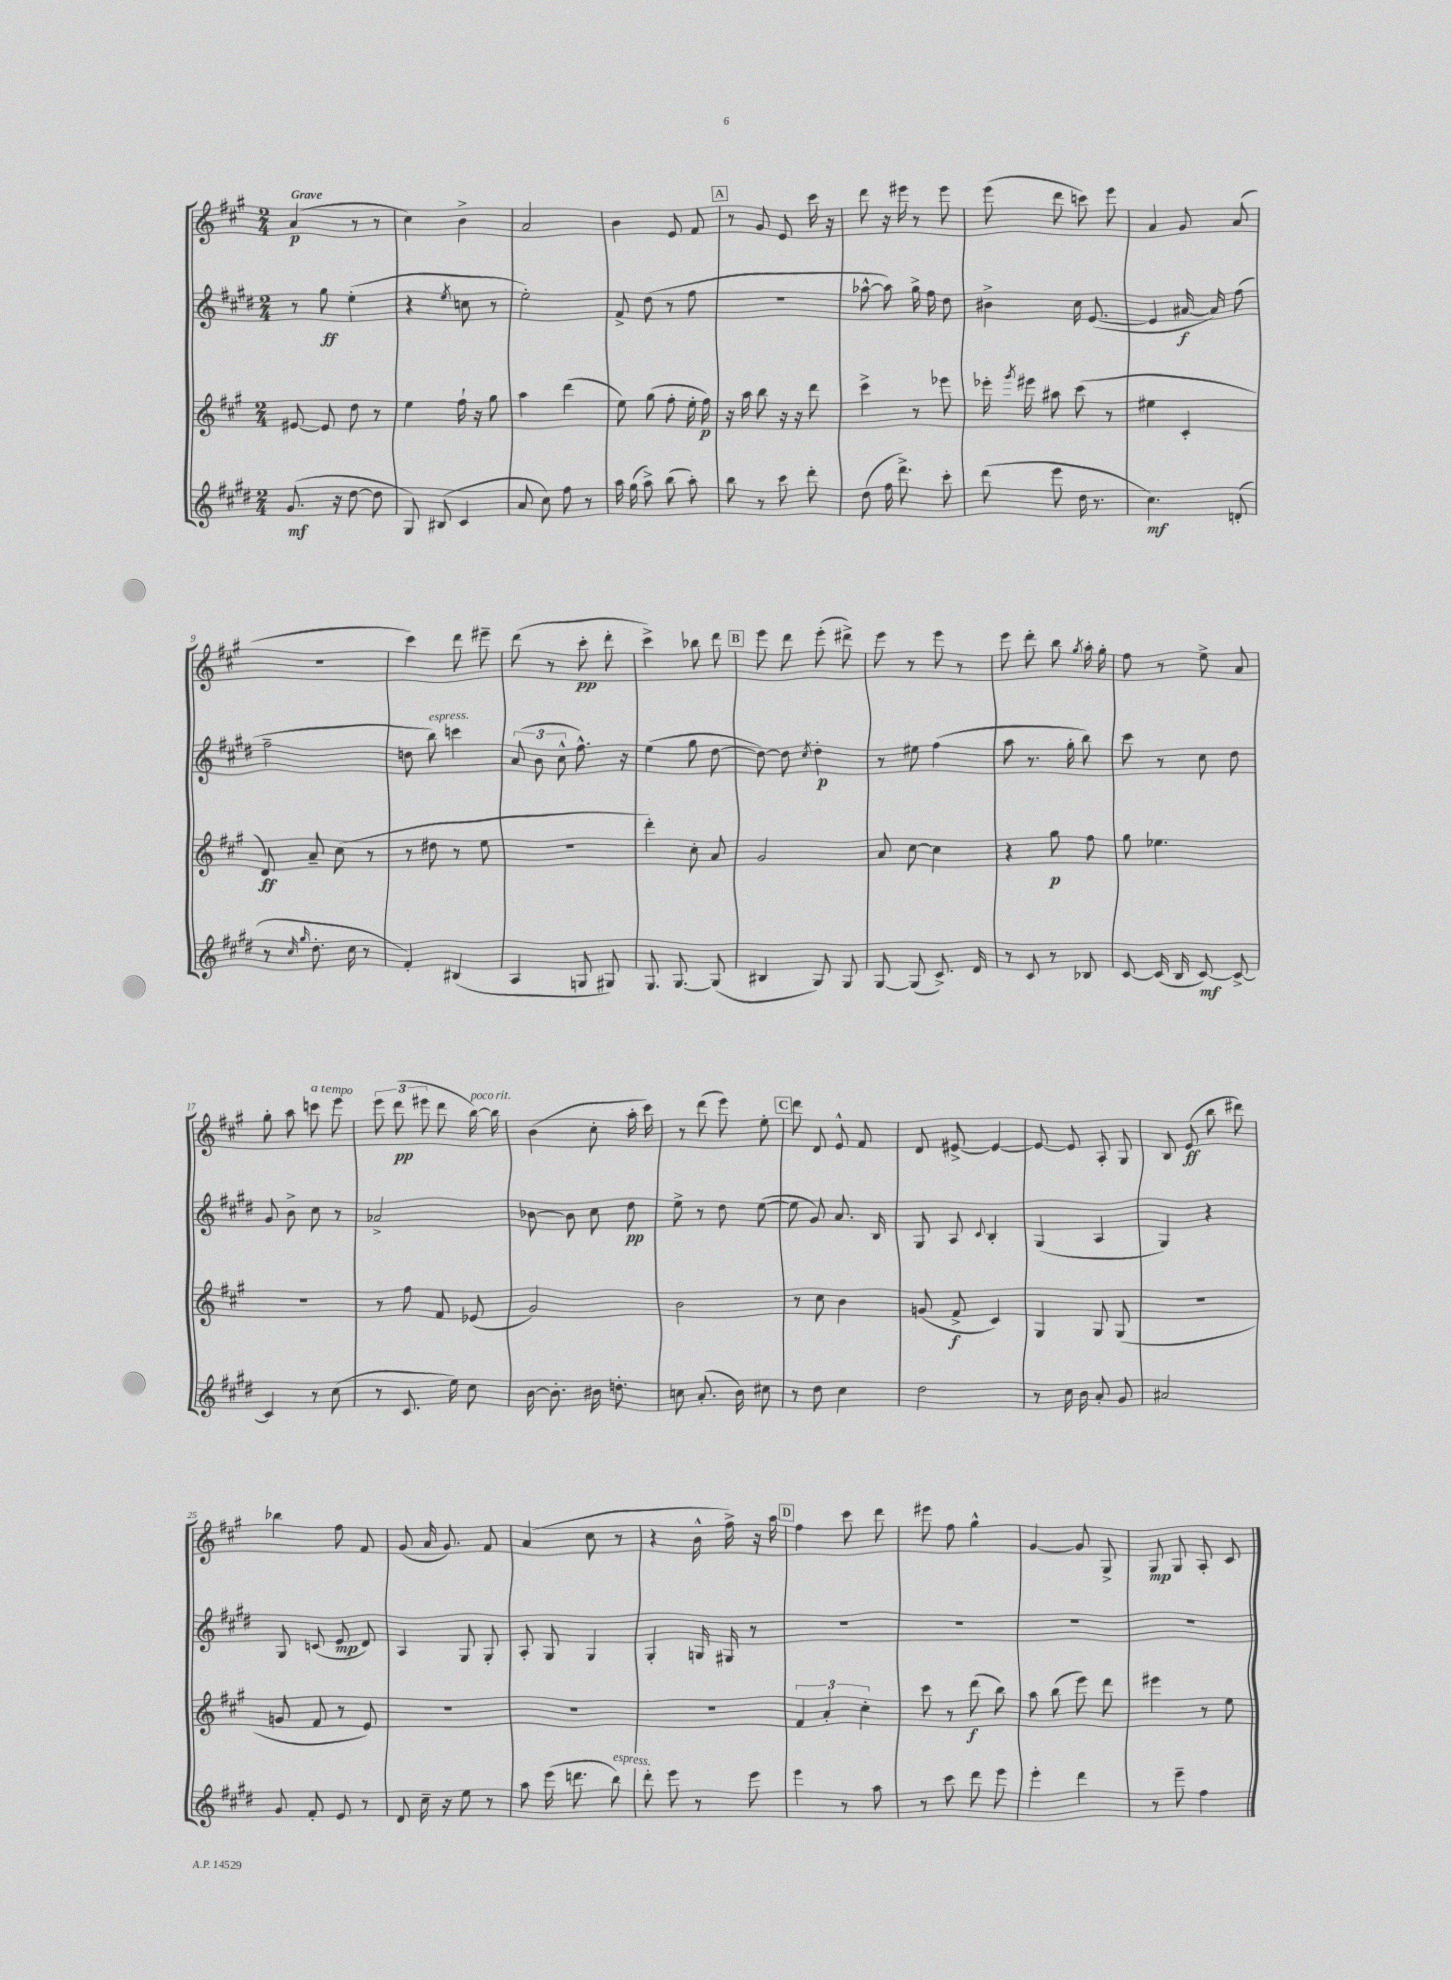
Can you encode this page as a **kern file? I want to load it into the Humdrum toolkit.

**kern	**kern	**kern	**kern
*staff4	*staff3	*staff2	*staff1
*clefG2	*clefG2	*clefG2	*clefG2
*k[f#c#g#d#]	*k[f#c#g#]	*k[f#c#g#d#]	*k[f#c#g#]
*M2/4	*M2/4	*M2/4	*M2/4
(8.g#	[8e#	8r	(4a
.	8e#]	8gg#	.
16r	.	.	.
[8dd#	8dd	(4ee'	8r
8dd#]	8r	.	8r
=	=	=	=
8G#)	4ee	4r	4cc#)
(8B#	.	.	.
.	.	8qee	.
4c#	16ff#`	8cc	4b^
.	16r	.	.
.	8gg#	8r	.
=	=	=	=
8a	4aa	2ee')	2a
8cc#)	.	.	.
8ff#	(4ddd	.	.
8r	.	.	.
=	=	=	=
16aa	8ee)	8f#^	4b
(16gg#	.	.	.
8aa^)	(8gg#	(8dd#	.
(8bb	8ff#'	8r	8e
8aa')	16ee'	8ff#	8f#
.	16ff#)	.	.
=	=	=	=
8bb	16r	2r	8r
.	16aa	.	.
8r	8bb	.	8g#
8ccc#	16r	.	8e
.	16r	.	.
8ddd#'	8ddd	.	16ccc#
.	.	.	16r
=	=	=	=
(8dd#	4ccc#^	[8aa-^^	8ddd
16ff#	.	8aa-])	16r
8.ddd#^)	.	.	16eee#
.	8r	16gg#^	8r
.	.	16ff#	.
8ccc#'	8eee-	8dd#	8eee#
=	=	=	=
(8ddd#	16eee-'	4b#^	(8eee
.	8qggg#	.	.
.	16eee#	.	.
8eee	8aa#	.	8ddd
16dd#	(8ccc#	16cc#	8ccc)
8.r	.	([8.e	.
.	8r	.	8eee
=	=	=	=
4.cc#)	4ee#	4e]	4a
.	4c#'	[16a#	8g#
.	.	16a#])	.
(8d'	.	(8ff#	(8a
=	=	=	=
8r	8d)	2ff#~	2r
16qqcc#	.	.	.
16qqgg#	.	.	.
8.dd#'	8a~	.	.
.	(8cc#	.	.
16cc#	.	.	.
8r	8r	.	.
=	=	=	=
4f#')	8r	8dd	4ccc#)
.	8dd#	8bb)	.
(4B#	8r	4ccc	8ddd
.	8ee	.	8eee#~
=	=	=	=
4A	2r	(12a	(8ddd
.	.	12b	.
.	.	.	8r
.	.	12cc#^^	.
8G	.	8.ff#^^)	8ccc#'
8G#)	.	.	8ddd'
.	.	16r	.
=	=	=	=
8.G#	4ddd')	(4ee	4ccc#^)
[8.G#	.	.	.
.	8cc#'	8gg#	8bb-
(8G#]	8a	[8dd#	8ddd
=	=	=	=
4B#	2g#	8dd#_)	8eee
.	.	8dd#]	8ddd
.	.	8qcc#	.
8G#)	.	4dd#'	(8eee'
8G#	.	.	8ddd#^)
=	=	=	=
[8G#	8a	8r	8eee
(8G#]	[8cc#	8ee#	8r
8.c#^)	4cc#]	(4ff#	8eee
.	.	.	8r
16d#	.	.	.
=	=	=	=
8r	4r	8aa	8eee
8c#	.	8.r	8ddd'
8r	8gg#	.	8bb
.	.	16gg#'	.
.	.	.	8qgg#
8B-	8ff#	8bb)	16aa'
.	.	.	16gg#'
=	=	=	=
[8c#	8gg#	8ccc#	8ff#
(16c#]	4.ee-	8r	8r
16B	.	.	.
[8c#)	.	8cc#	8ee^
8c#^_	.	8dd#	8a
=	=	=	=
4c#]	2r	8g#	8gg#'
.	.	8b^	8aa
8r	.	8cc#	8ccc
(8cc#	.	8r	8eee
=	=	=	=
8r	8r	2a-^	12eee
.	.	.	(12ddd
8.c#	8ff#	.	.
.	.	.	12eee#
.	8f#	.	8ddd
16ee)	.	.	.
8cc#	(8e-	.	[16bb)
.	.	.	16bb]
=	=	=	=
[16b	2g#)	[8b-	(4b
8.b']	.	.	.
.	.	8b-]	.
16b#	.	8cc#	8cc#'
8.dd'	.	.	.
.	.	8dd#	16aa'
.	.	.	16ccc#)
=	=	=	=
8cc	2b	8ee^	8r
(8.a'	.	8r	(8ddd
.	.	8dd#	8eee)
16b)	.	.	.
8cc#	.	([8ee	8ee'
=	=	=	=
8r	8r	8ee]	8ddd
8dd#	8cc#	8g#)	8d
4cc#	4b	8.a	8e^^
.	.	.	8f#
.	.	16B	.
=	=	=	=
2dd#	(8g	8G#	8d
.	8f#^	8A	[8e#^
.	.	8qqc#	.
.	4c#)	4B'	4e#_
=	=	=	=
8r	4G#	(4G#	8e#_
16cc#	.	.	8e#]
16b	.	.	.
8a'	8G#	4A	8A'
8g#	(8G#	.	8G#
=	=	=	=
2a#	2r	4G#)	8B
.	.	.	(8e
.	.	4r	8bb
.	.	.	8ddd#)
=	=	=	=
8g#	8g	8G#	4bb-
8f#'	8f#	(8c	.
8e	8r	8e	8ff#
8r	8e)	8d#)	8f#
=	=	=	=
8d#	2r	4A	(8g#
16cc#~	.	.	16a
16r	.	.	8.g#)
8ee	.	8G#	.
8r	.	8G#'	8f#
=	=	=	=
8aa	2r	8A'	(4a
(16eee	.	8G#	.
8.ddd	.	.	.
.	.	4G#	8cc#
8bb)	.	.	8r
=	=	=	=
8ddd#'	2r	4G#'	4r
8eee	.	.	.
8r	.	16G	16b^^
.	.	16G#	16ff#^)
8eee	.	8r	16r
.	.	.	16aa
=	=	=	=
4eee	6f#	2r	4ff#
.	6a'	.	.
8r	.	.	8ccc#
.	6cc#'	.	.
8aa	.	.	8ddd
=	=	=	=
8r	8ccc#	2r	8eee#
8ccc#	8r	.	8ff#
8ddd#	(8ddd	.	4gg#^^
8eee	8bb)	.	.
=	=	=	=
4eee'	8aa	2r	[4g#
.	(8bb	.	.
4ddd#	8eee)	.	8g#]
.	8ddd	.	8G#^
=	=	=	=
8r	4eee#	2r	8G#
8eee~	.	.	8G#
4ff#	8r	.	8A'
.	8ee	.	8c#
==	==	==	==
*-	*-	*-	*-
